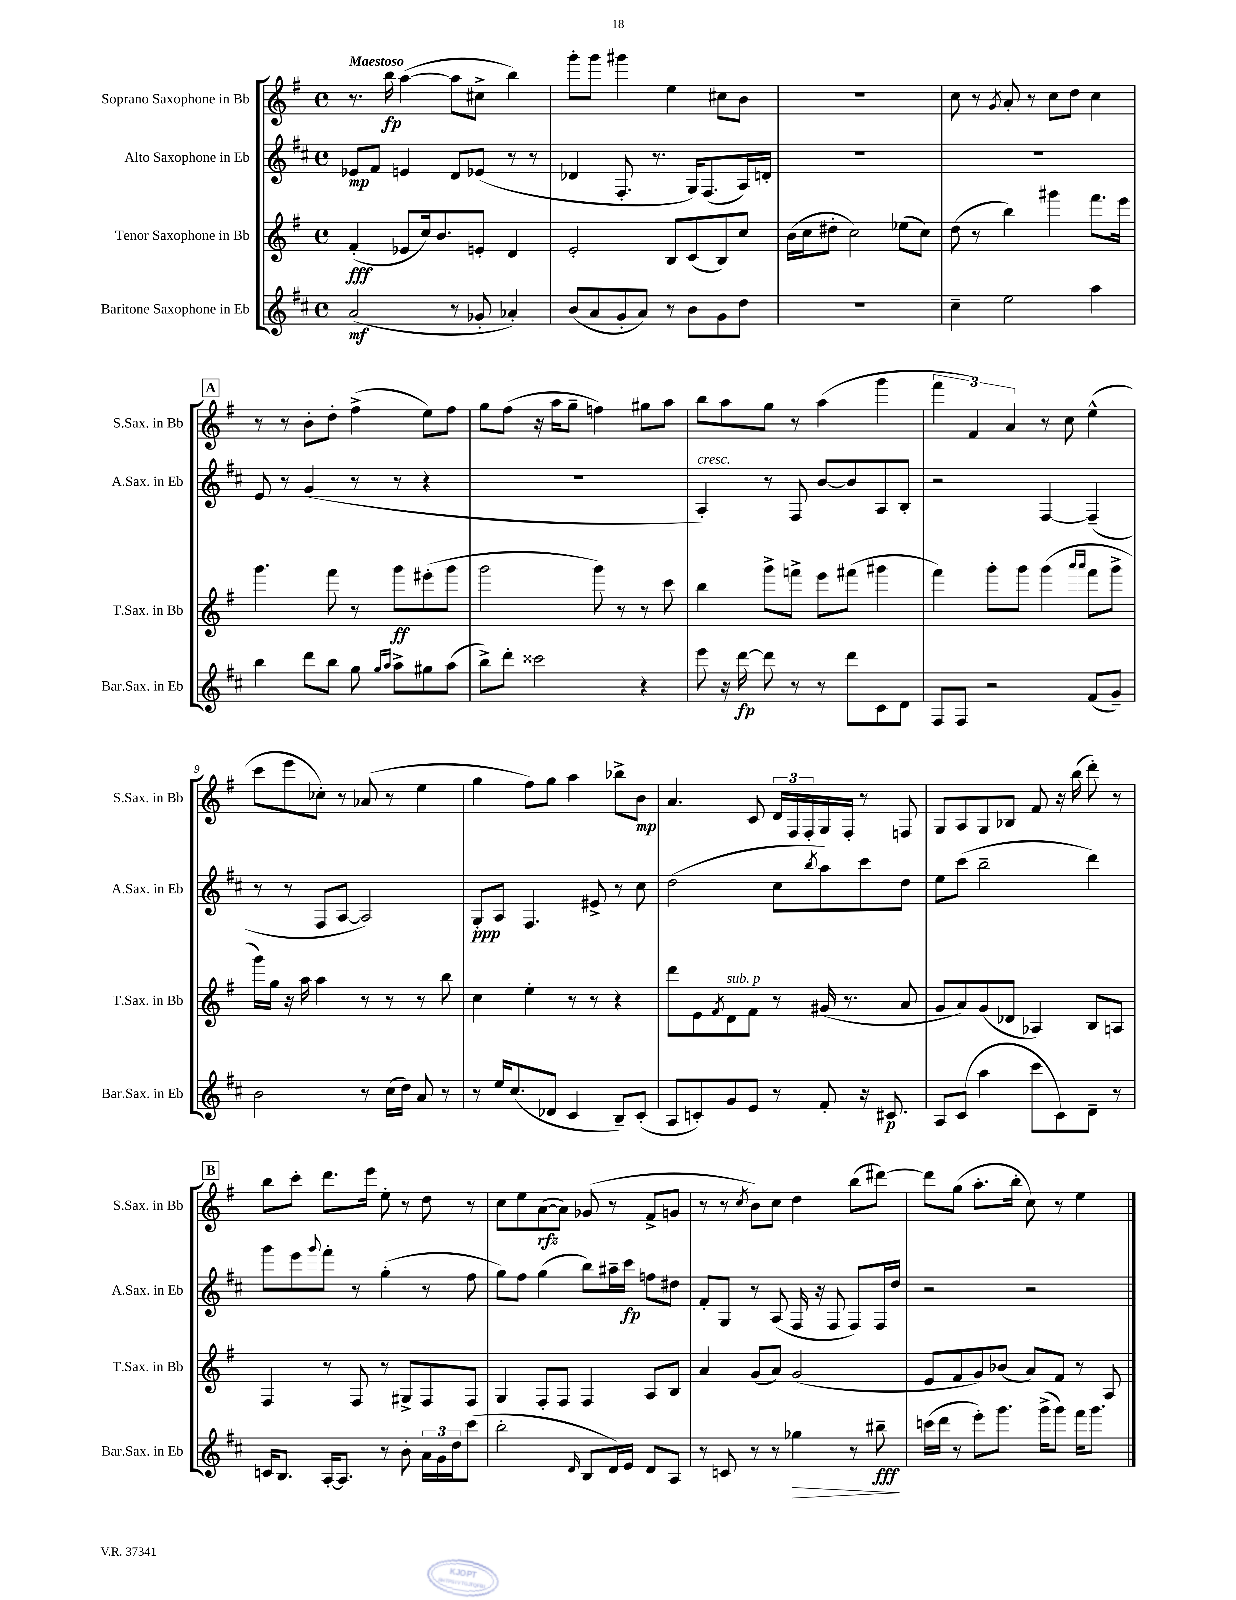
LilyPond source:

<<
\new StaffGroup <<
\new Staff = "s0" \with { instrumentName = "Soprano Saxophone in Bb" shortInstrumentName = "S.Sax. in Bb" } {
    \clef treble \key g \major \defaultTimeSignature \time 4/4 \tempo "Maestoso"
    r8. b''16\fp a''4~( a''8 cis''8-> b''4) |
    g'''8-. g'''8 gis'''4 e''4 cis''8 b'8 |
    R1 |
    c''8 r8 \acciaccatura { g'8 } a'8-. r8 c''8 d''8 c''4 |
    \mark \markup { \box "A" } r8 r8 b'8-. d''8-. fis''4->( e''8) fis''8 |
    g''8 fis''8( r16 a''16 g''8-- f''4) gis''8 a''8 |
    b''8 a''8 g''8 r8 a''4( g'''4 |
    \tuplet 3/2 { fis'''4 fis'4) a'4 } r8 c''8 e''4-^( |
    c'''8 e'''8 ces''8-.) r8 aes'8( r8 e''4 |
    g''4 fis''8) g''8 a''4 bes''8-> b'8\mp |
    a'4. c'8 \tuplet 3/2 { d'16 fis16 fis16-. } g16 fis16-. r8 f8 |
    g8 a8 g8 bes8 fis'8 r16 b''16( d'''8-.) r8 |
    \mark \markup { \box "B" } b''8 c'''8-. d'''8. e'''16 e''8-. r8 d''8 r8 |
    c''8 e''8 a'8~\rfz( a'8) ges'8( r8 fis'8-> g'8 |
    r8 r8 \acciaccatura { c''8 } b'8) c''8 d''4 b''8( dis'''8~) |
    dis'''8 g''8( a''8.-. b''16-. c''8) r8 e''4 \bar "|." |
}
\new Staff = "s1" \with { instrumentName = "Alto Saxophone in Eb" shortInstrumentName = "A.Sax. in Eb" } {
    \clef treble \key d \major \defaultTimeSignature \time 4/4
    ees'8\mp fis'8 e'4 d'8 ees'8( r8 r8 |
    des'4 fis8.-. r8. g16) fis8.( a16) d'16-. |
    R1 |
    R1 |
    \mark \markup { \box "A" } e'8 r8 g'4( r8 r8 r4 |
    R1 |
    a4-.^\markup { \italic "cresc." }) r8 fis8 b'8~ b'8 a8 b8-. |
    r2 fis4~ fis4--( |
    r8 r8 fis8 a8~ a2) |
    g8-.\ppp a8 fis4. eis'8-> r8 cis''8 |
    d''2( cis''8 \acciaccatura { b''8 } a''8) cis'''8 d''8 |
    e''8 cis'''8( b''2-- d'''4) |
    \mark \markup { \box "B" } g'''8 e'''8 \appoggiatura { g'''8 } fis'''8-. r8 g''4-.( r8 fis''8 |
    g''8) fis''8 g''4( b''8) ais''16-- cis'''16\fp f''8 dis''8 |
    fis'8-. g8 r8 a8( fis16 r16 fis8 fis8) fis16 d''16 |
    r2 r2 \bar "|." |
}
\new Staff = "s2" \with { instrumentName = "Tenor Saxophone in Bb" shortInstrumentName = "T.Sax. in Bb" } {
    \clef treble \key g \major \defaultTimeSignature \time 4/4
    fis'4-.\fff( ees'8 c''16) b'8. e'8-. d'4 |
    e'2-. b8 c'8( b8) c''8 |
    b'16( c''16 dis''8-. c''2) ees''8( c''8) |
    d''8( r8 b''4) gis'''4 fis'''8. e'''16 |
    \mark \markup { \box "A" } g'''4. fis'''8 r8 g'''8\ff eis'''8-.( g'''8 |
    g'''2 g'''8) r8 r8 c'''8 |
    b''4 g'''8-> f'''8-> e'''8 fis'''8( gis'''4 |
    fis'''4) g'''8-. g'''8 g'''4( \grace { a'''16 a'''16 } fis'''8 g'''8-> |
    g'''16) g''16 r16 a''16 a''4 r8 r8 r8 b''8 |
    c''4 e''4-. r8 r8 r4 |
    d'''8 e'8 \acciaccatura { fis'8 } d'8^\markup { \italic "sub. p" } fis'8 r8 gis'16( r8. a'8 |
    g'8 a'8) g'8( des'8 aes4) b8 a8 |
    \mark \markup { \box "B" } fis4 r8 fis8 r8 gis8-> fis8 fis8 |
    g4 fis8-. fis8 fis4 a8 b8 |
    a'4 g'8( a'8) g'2( |
    e'8 fis'8 g'8) bes'8( a'8) fis'8 r8 a8 \bar "|." |
}
\new Staff = "s3" \with { instrumentName = "Baritone Saxophone in Eb" shortInstrumentName = "Bar.Sax. in Eb" } {
    \clef treble \key d \major \defaultTimeSignature \time 4/4
    a'2\mf( r8 ges'8-. aes'4-.) |
    b'8( a'8 g'8-. a'8) r8 b'8 g'8 d''8 |
    R1 |
    cis''4-- e''2 a''4 |
    \mark \markup { \box "A" } b''4 d'''8 b''8 g''8 \grace { g''16 a''16 } a''8-> gis''8 a''8( |
    b''8->) d'''8-. cisis'''2 r4 |
    e'''8 r16 d'''16~\fp d'''8 r8 r8 d'''8 cis'8 d'8 |
    fis8 fis8 r2 fis'8( g'8--) |
    b'2 r8 cis''16( d''16) a'8 r8 |
    r8 e''16 cis''8.( des'8 cis'4 b8--) cis'8-.( |
    a8 c'8-.) g'8 e'8 r8 fis'8-. r16 cis'8.\p |
    a8 cis'8( a''4 cis'''8 cis'8) d'8-- r8 |
    \mark \markup { \box "B" } c'16 b8. a16~-. a8. r8 b'8-. \tuplet 3/2 { a'16 g'16 d''16 } cis'''8( |
    b''2-. \grace { d'16 } b8 d'16) e'16 d'8 a8 |
    r8 c'8 r8 r8 ges''4\> r8 bis''8--\fff\! |
    c'''16( d'''16 r8 e'''8-.) g'''8. g'''16->( g'''8) fis'''16 g'''8. \bar "|." |
}
>>
>>
